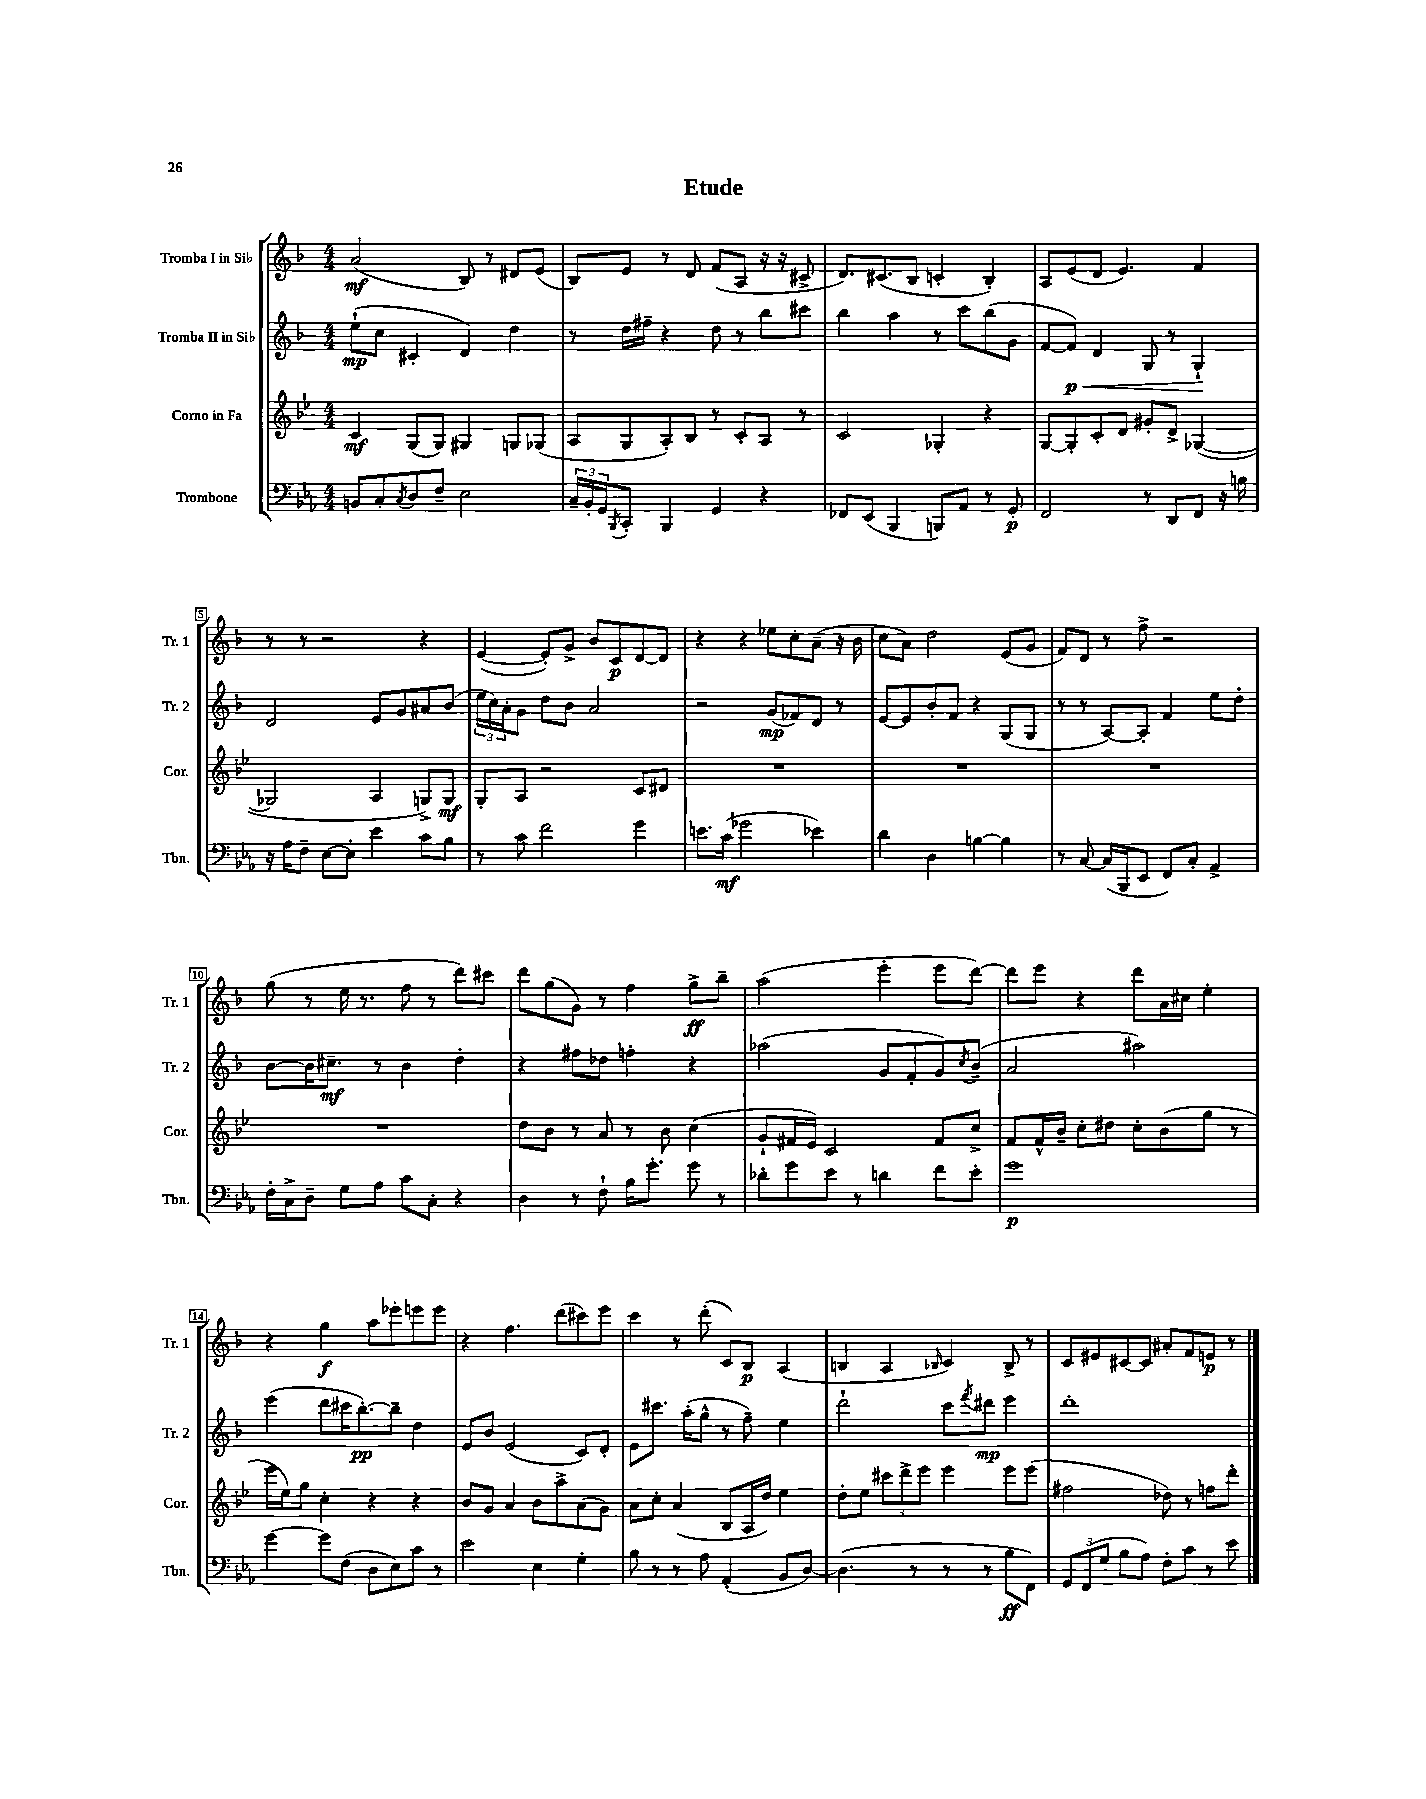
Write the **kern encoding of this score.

**kern	**kern	**kern	**kern
*staff4	*staff3	*staff2	*staff1
*clefF4	*clefG2	*clefG2	*clefG2
*k[b-e-a-]	*k[b-e-]	*k[b-]	*k[b-]
*M4/4	*M4/4	*M4/4	*M4/4
8BB	4c	(8ee`	(2a
8C'	.	8cc	.
8qC	.	.	.
8D	(8G	4c#'	.
8F~	8G)	.	.
2E-	4G#	4d)	8B-)
.	.	.	8r
.	8G	4dd	8d#
.	(8G-	.	(8e
=	=	=	=
24C~	8A	8r	8B-)
24BB-'	.	.	.
24GG	.	.	.
8qBBB-	.	.	.
8CC'	8G	16dd	8e
.	.	16ff#~	.
4BBB-	8A')	4r	8r
.	8B-	.	8d
4GG	8r	8dd	(8f
.	8c'	8r	8A
4r	8A	8bb-	16r
.	.	.	16r
.	8r	8ccc#	8c#^
=	=	=	=
8FF-	2c	4bb-	8.d)
(8EE-	.	.	.
.	.	.	(8.c#
4BBB-	.	4aa	.
.	.	.	8B-
8BBB)	4G-'	8r	4c'
8AA-	.	8ccc	.
8r	4r	(8bb-	4B-')
8GG'	.	8g	.
=	=	=	=
2FF	[8G	[8f	8A
.	8G']	8f])	(8e
.	8c'	4d	8d
.	8d	.	4.e)
8r	8g#'	8G	.
8DD	8d^	8r	.
8FF	([4G-	4G`	4f
16r	.	.	.
16B	.	.	.
=	=	=	=
16r	2G-]	2d	8r
16A-	.	.	.
8F~	.	.	8r
[8E-	.	.	2r
8E-']	.	.	.
4e-	4A	8e	.
.	.	8g	.
8c	8G^)	8a#	4r
8B-	8G	(8b-	.
=	=	=	=
8r	8G'	24ee	([4e
.	.	24cc)	.
.	.	24a'	.
8c	8A	8g	.
2f	2r	8dd	8e'])
.	.	8b-	8g^
.	.	2a	8b-
.	.	.	8c
4g	8c	.	[8d
.	8d#	.	8d]
=	=	=	=
8.e	1r	2r	4r
(16c	.	.	.
2g-	.	.	4r
.	.	(8g	8ee-
.	.	8f-)	8cc'
4e-)	.	8d	(8a~
.	.	8r	16r
.	.	.	16b-
=	=	=	=
4d	1r	[8e	8cc
.	.	8e]	8a)
4D	.	8b-'	2dd
.	.	8f	.
[4B	.	4r	.
4B]	.	(8G	(8e
.	.	8G	8g
=	=	=	=
8r	1r	8r	8f)
[8C	.	8r	8d
(16C]	.	[8A)	8r
16BBB-	.	.	.
8EE-	.	8A']	8ff^
8FF)	.	4f	2r
8C'	.	.	.
4AA-^	.	8ee	.
.	.	8dd'	.
=	=	=	=
16F'	1r	[8b-	(8gg
16C^	.	.	.
8D~	.	16b-]	8r
.	.	8.cc#~	.
8G	.	.	16ee
.	.	.	8.r
8A-	.	8r	.
8c	.	4b-	8ff
8C'	.	.	8r
4r	.	4dd'	8ddd)
.	.	.	8ccc#
=	=	=	=
4D	8dd	4r	8ddd
.	8b-	.	(8gg
8r	8r	8ff#	8g)
8F`	8a	8dd-	8r
16B-	8r	4ff'	4ff
8.g'	.	.	.
.	8b-	.	.
8g	(4cc	4r	8gg^
8r	.	.	8bb-~
=	=	=	=
8d-'	8g`	(2aa-	(2aa
8g	16f#	.	.
.	16e-)	.	.
8e-	2c	.	.
8r	.	.	.
4d	.	8g	4eee'
.	.	8f'	.
8f	8f#	8g)	8eee
.	.	8qcc	.
8e-'	8cc^	(8b-~	[8ddd)
=	=	=	=
1g	8f	2a	8ddd]
.	16f^^	.	8eee
.	16b-~	.	.
.	8cc'	.	4r
.	8dd#	.	.
.	8cc'	2aa#)	8ddd
.	(8b-	.	16a
.	.	.	16cc#
.	8gg	.	4ee'
.	8r	.	.
=	=	=	=
[4g	16eee-	(4eee	4r
.	16ee-)	.	.
.	8gg	.	.
8g]	4cc'	8ddd	4gg
(8F	.	16ccc#	.
.	.	[8.bb-')	.
8D	4r	.	8aa
8E-)	.	8bb-~]	8eee-'
8c	4r	4dd	8eee
8r	.	.	8eee
=	=	=	=
2e-	8b-	8e	4r
.	8g	8b-	.
.	4a	(2e	4.ff
4E-	8b-	.	.
.	8aa^	.	(8ddd
4G'	(8a	8c)	8ccc#)
.	8g)	8d'	8eee
=	=	=	=
8B-	8a	8e	4ccc
8r	8cc'	8.ccc#	.
8r	(4a	.	8r
.	.	(16aa'	.
8A-	.	8gg^^	(8ddd'
(4AA-'	8B-	8r	8c)
.	16A	8ff~)	8B-
.	16dd)	.	.
8BB-	4ee-	4ee	(4A
[8D)	.	.	.
=	=	=	=
(4.D]	8dd'	2ddd`	4B
.	8ee-	.	.
.	12ccc#	.	4A
.	12ddd^	.	.
8r	.	.	.
.	12eee-	.	.
.	.	.	16qqB-
8r	4eee-	8ccc	4c)
.	.	8qfff	.
8r	.	8ddd#	.
8B-	8eee-	4eee	8B-^
8FF)	(8eee-	.	8r
=	=	=	=
12GG	2ff#	1ddd'	8c
(12FF	.	.	.
.	.	.	8e#
12G	.	.	.
8B-	.	.	[8c#
8A-)	.	.	8c#]
8F'	8dd-)	.	8a#'
8c	8r	.	8f
8r	8ff	.	8e
8e-	8ddd'	.	8r
==	==	==	==
*-	*-	*-	*-
